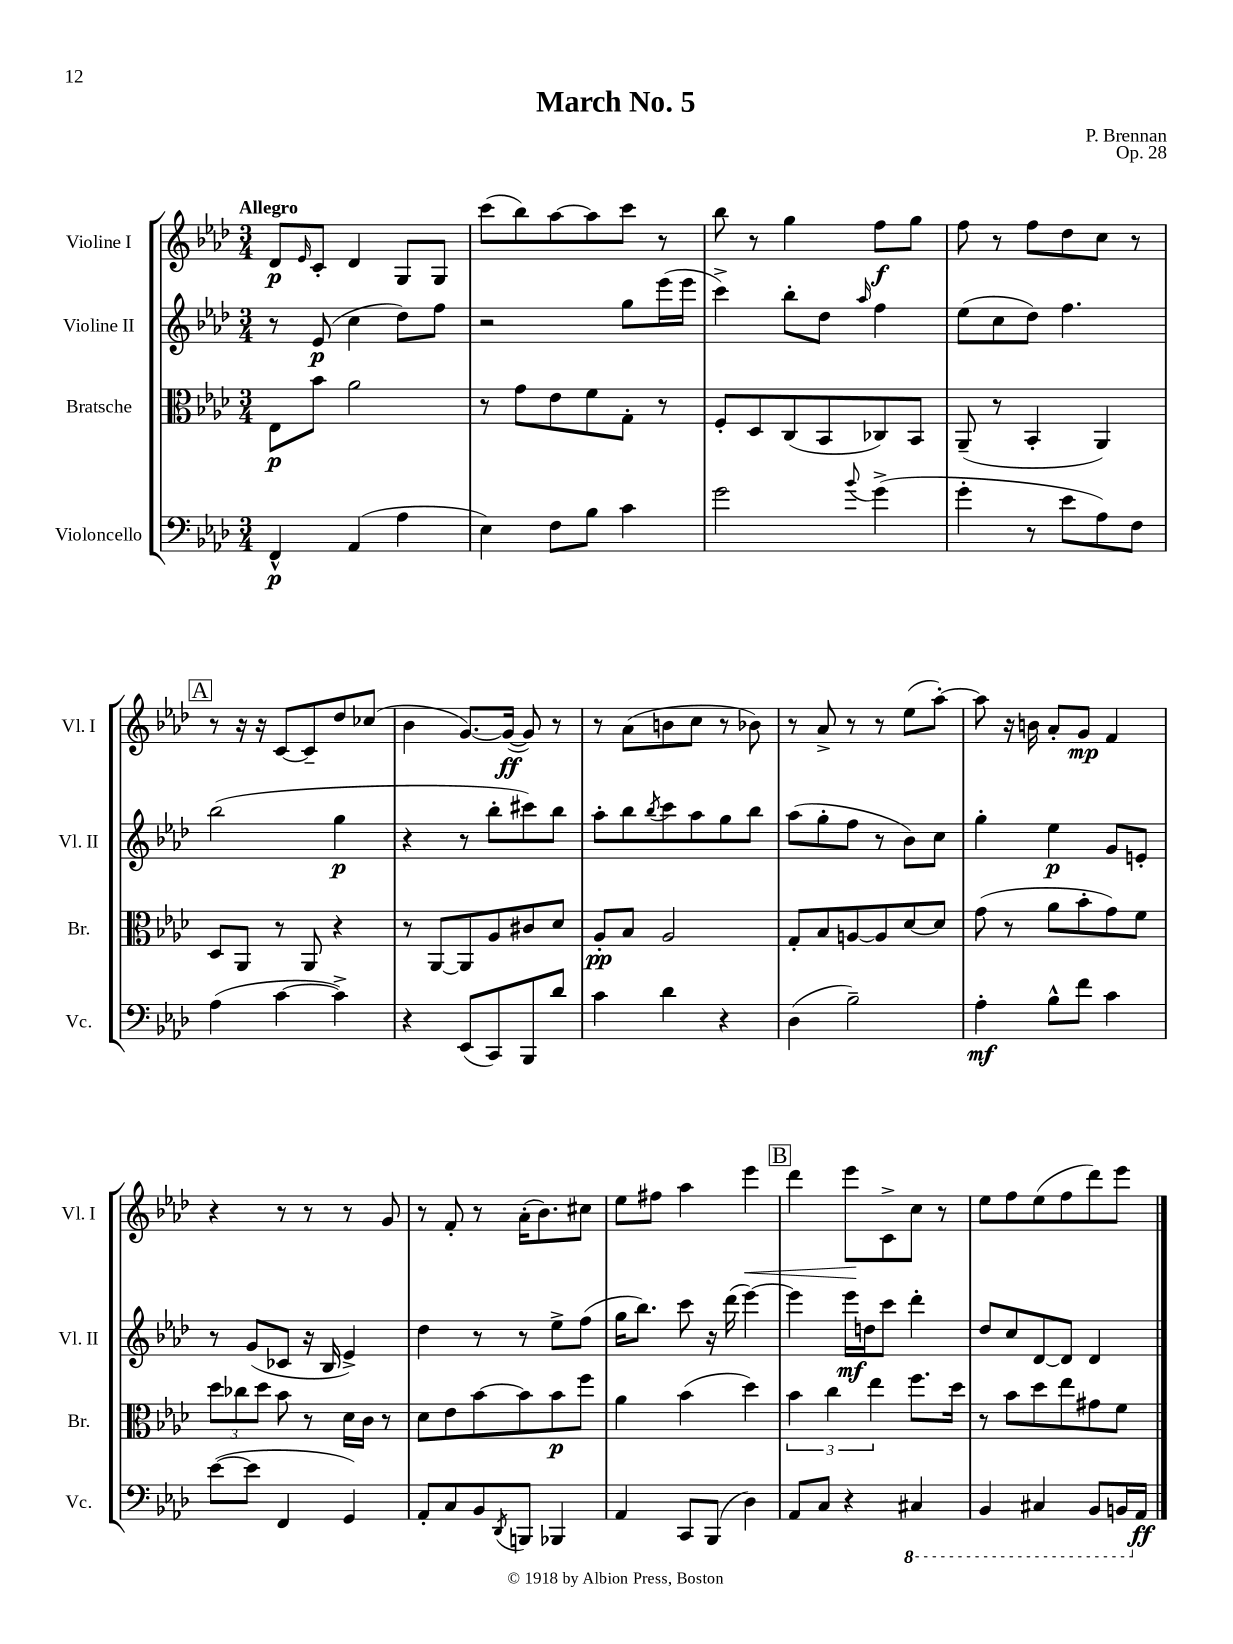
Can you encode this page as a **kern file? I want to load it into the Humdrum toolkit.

**kern	**dynam	**kern	**dynam	**kern	**dynam	**kern	**dynam
*part4	*part4	*part3	*part3	*part2	*part2	*part1	*part1
*staff4	*staff4	*staff3	*staff3	*staff2	*staff2	*staff1	*staff1
*I"Violoncello	*	*I"Bratsche	*	*I"Violine II	*	*I"Violine I	*
*I'Vc.	*	*I'Br.	*	*I'Vl. II	*	*I'Vl. I	*
*clefF4	*	*clefC3	*	*clefG2	*	*clefG2	*
*k[b-e-a-d-]	*	*k[b-e-a-d-]	*	*k[b-e-a-d-]	*	*k[b-e-a-d-]	*
*M3/4	*	*M3/4	*	*M3/4	*	*M3/4	*
=1	=1	=1	=1	=1	=1	=1	=1
!	!	!	!	!	!	!LO:TX:a:B:t=Allegro	!
4FF^^/	p	8E-\L	p	8r	.	8d-/L	p
.	.	.	.	.	.	16qqe-/	.
.	.	8b-\J	.	(8e-/	p	8c'/J	.
(4AA-/	.	2a-\	.	4cc\	.	4d-/	.
4A-\	.	.	.	8dd-\L)	.	8G/L	.
.	.	.	.	8ff\J	.	8G/J	.
=2	=2	=2	=2	=2	=2	=2	=2
4E-\)	.	8r	.	2r	.	(8ccc\L	.
.	.	8g\L	.	.	.	8bb-\)	.
8F\L	.	8e-\	.	.	.	[8aa-\	.
8B-\J	.	8f\	.	.	.	8aa-\]	.
4c\	.	8G'\J	.	8gg\L	.	8ccc\J	.
.	.	8r	.	(16eee-\L	.	8r	.
.	.	.	.	16eee-\JJ	.	.	.
=3	=3	=3	=3	=3	=3	=3	=3
2g\	.	8F'/L	.	4ccc^\)	.	8bb-\	.
.	.	8D-/	.	.	.	8r	.
.	.	(8C/	.	8bb-'\L	.	4gg\	.
.	.	8BB-/	.	8dd-\J	.	.	.
8qqb-/	.	.	.	16qqaa-/	.	.	.
(4g^\	.	8C-X/)	.	4ff\	.	8ff\L	f
.	.	8BB-/J	.	.	.	8gg\J	.
=4	=4	=4	=4	=4	=4	=4	=4
4g'\	.	(8AA-~/	.	(8ee-\L	.	8ff\	.
.	.	8r	.	8cc\	.	8r	.
8r	.	4BB-'/	.	8dd-\J)	.	8ff\L	.
8e-\L	.	.	.	4.ff\	.	8dd-\	.
8A-\)	.	4AA-/)	.	.	.	8cc\J	.
8F\J	.	.	.	.	.	8r	.
!!LO:LB:g=z
!!LO:REH:place=s1:t=A
=5	=5	=5	=5	=5	=5	=5	=5
(4A-\	.	8D-/L	.	(2bb-\	.	8r	.
.	.	8AA-/J	.	.	.	16r	.
.	.	.	.	.	.	16r	.
[4c\	.	8r	.	.	.	[8c/L	.
.	.	8AA-/	.	.	.	8c~/]	.
4c^\])	.	4r	.	4gg\	p	8dd-/	.
.	.	.	.	.	.	(8cc-X/J	.
=6	=6	=6	=6	=6	=6	=6	=6
4r	.	8r	.	4r	.	4b-\	.
.	.	[8AA-/L	.	.	.	.	.
(8EE-/L	.	8AA-/]	.	8r	.	[8.g/L)	.
8CC/)	.	8A-/	.	8bb-'\L	.	.	.
.	.	.	.	.	.	(16g/Jk_	ff
8BBB-/	.	8c#X/	.	8ccc#X\)	.	8g/])	.
8d-/J	.	8d-/J	.	8bb-\J	.	8r	.
=7	=7	=7	=7	=7	=7	=7	=7
4c\	.	8A-'/L	pp	8aa-'\L	.	8r	.
.	.	8B-/J	.	8bb-\	.	(8a-\L	.
.	.	.	.	8qbb-/	.	.	.
4d-\	.	2A-/	.	8ccc\	.	8bn\	.
.	.	.	.	8aa-\	.	8cc\J	.
4r	.	.	.	8gg\	.	8r	.
.	.	.	.	8bb-\J	.	8b-X\)	.
=8	=8	=8	=8	=8	=8	=8	=8
(4D-\	.	8G'/L	.	(8aa-\L	.	8r	.
.	.	8B-/	.	8gg'\	.	8a-^/	.
2B-~\)	.	[8An/	.	8ff\J	.	8r	.
.	.	8A/]	.	8r	.	8r	.
.	.	[8d-/	.	8b-\L)	.	(8ee-\L	.
.	.	8d-/J]	.	8cc\J	.	[8aa-'\J)	.
=9	=9	=9	=9	=9	=9	=9	=9
4A-'\	mf	(8g\	.	4gg'\	.	8aa-\]	.
.	.	8r	.	.	.	16r	.
.	.	.	.	.	.	16bn\	.
8B-^^\L	.	8a-\L	.	4ee-\	p	8a-'/L	.
8f\J	.	8b-'\	.	.	.	8g/J	mp
4c\	.	8g\)	.	8g/L	.	4f/	.
.	.	8f\J	.	8en'/J	.	.	.
!!LO:LB:g=z
=10	=10	=10	=10	=10	=10	=10	=10
([8e-\L	.	12dd-\L	.	8r	.	4r	.
.	.	12cc-X\	.	.	.	.	.
8e-\J]	.	.	.	(8g/L	.	.	.
.	.	12dd-\J	.	.	.	.	.
4FF/	.	8b-\	.	8c-X/J	.	8r	.
.	.	8r	.	16r	.	8r	.
.	.	.	.	16B-/	.	.	.
4GG/)	.	16d-\LL	.	4e-^/)	.	8r	.
.	.	16c\JJ	.	.	.	.	.
.	.	8r	.	.	.	8g/	.
=11	=11	=11	=11	=11	=11	=11	=11
8AA-'/L	.	8d-\L	.	4dd-\	.	8r	.
8C/	.	8e-\	.	.	.	8f'/	.
8BB-/	.	[8b-\	.	8r	.	8r	.
8qDD-/	.	.	.	.	.	.	.
8BBBn/J	.	8b-\]	.	8r	.	(16a-'\KL	.
.	.	.	.	.	.	8.b-\)	.
4BBB-X/	.	8b-\	p	8ee-^\L	.	.	.
.	.	8ff\J	.	(8ff\J	.	8cc#X\J	.
=12	=12	=12	=12	=12	=12	=12	=12
4AA-/	.	4a-\	.	16gg\KL	.	8ee-\L	.
.	.	.	.	8.bb-\J)	.	.	.
.	.	.	.	.	.	8ff#X\J	.
8CC/L	.	(4b-\	.	8ccc\	.	4aa-\	.
(8BBB-/J	.	.	.	16r	.	.	.
.	.	.	.	(16ddd-\	.	.	.
!	!	!	!	!	!	!	!LO:HP:b
4D-\)	.	4dd-\)	.	[4eee-\)	.	4eee-\	<
!!LO:REH:place=s1:t=B
=13	=13	=13	=13	=13	=13	=13	=13
8AA-/L	.	6b-\	.	4eee-\]	.	4ddd-\	.
8C/J	.	.	.	.	.	.	.
.	.	6cc\	.	.	.	.	.
4r	.	.	.	16eee-\LL	mf	8eee-\L	.
.	.	.	.	16ddn\J	.	.	.
.	.	6ee-\	.	.	.	.	.
.	.	.	.	8ccc\J	.	8c^\	[
*8ba	*	*	*	*	*	*	*
4CC#X/	.	8.ff\L	.	4ddd-'\	.	8cc\J	.
.	.	.	.	.	.	8r	.
.	.	16dd-\Jk	.	.	.	.	.
=14	=14	=14	=14	=14	=14	=14	=14
4BBB-/	.	8r	.	8dd-/L	.	8ee-\L	.
.	.	8b-\L	.	8cc/	.	8ff\	.
4CC#X/	.	8dd-\	.	[8d-/	.	(8ee-\	.
.	.	8ee-\	.	8d-/J]	.	8ff\	.
8BBB-/L	.	8g#X\	.	4d-/	.	8ddd-\)	.
16BBBn/L	.	8f\J	.	.	.	8eee-\J	.
*X8ba	*	*	*	*	*	*	*
16AA-/JJ	ff	.	.	.	.	.	.
==	==	==	==	==	==	==	==
*-	*-	*-	*-	*-	*-	*-	*-
